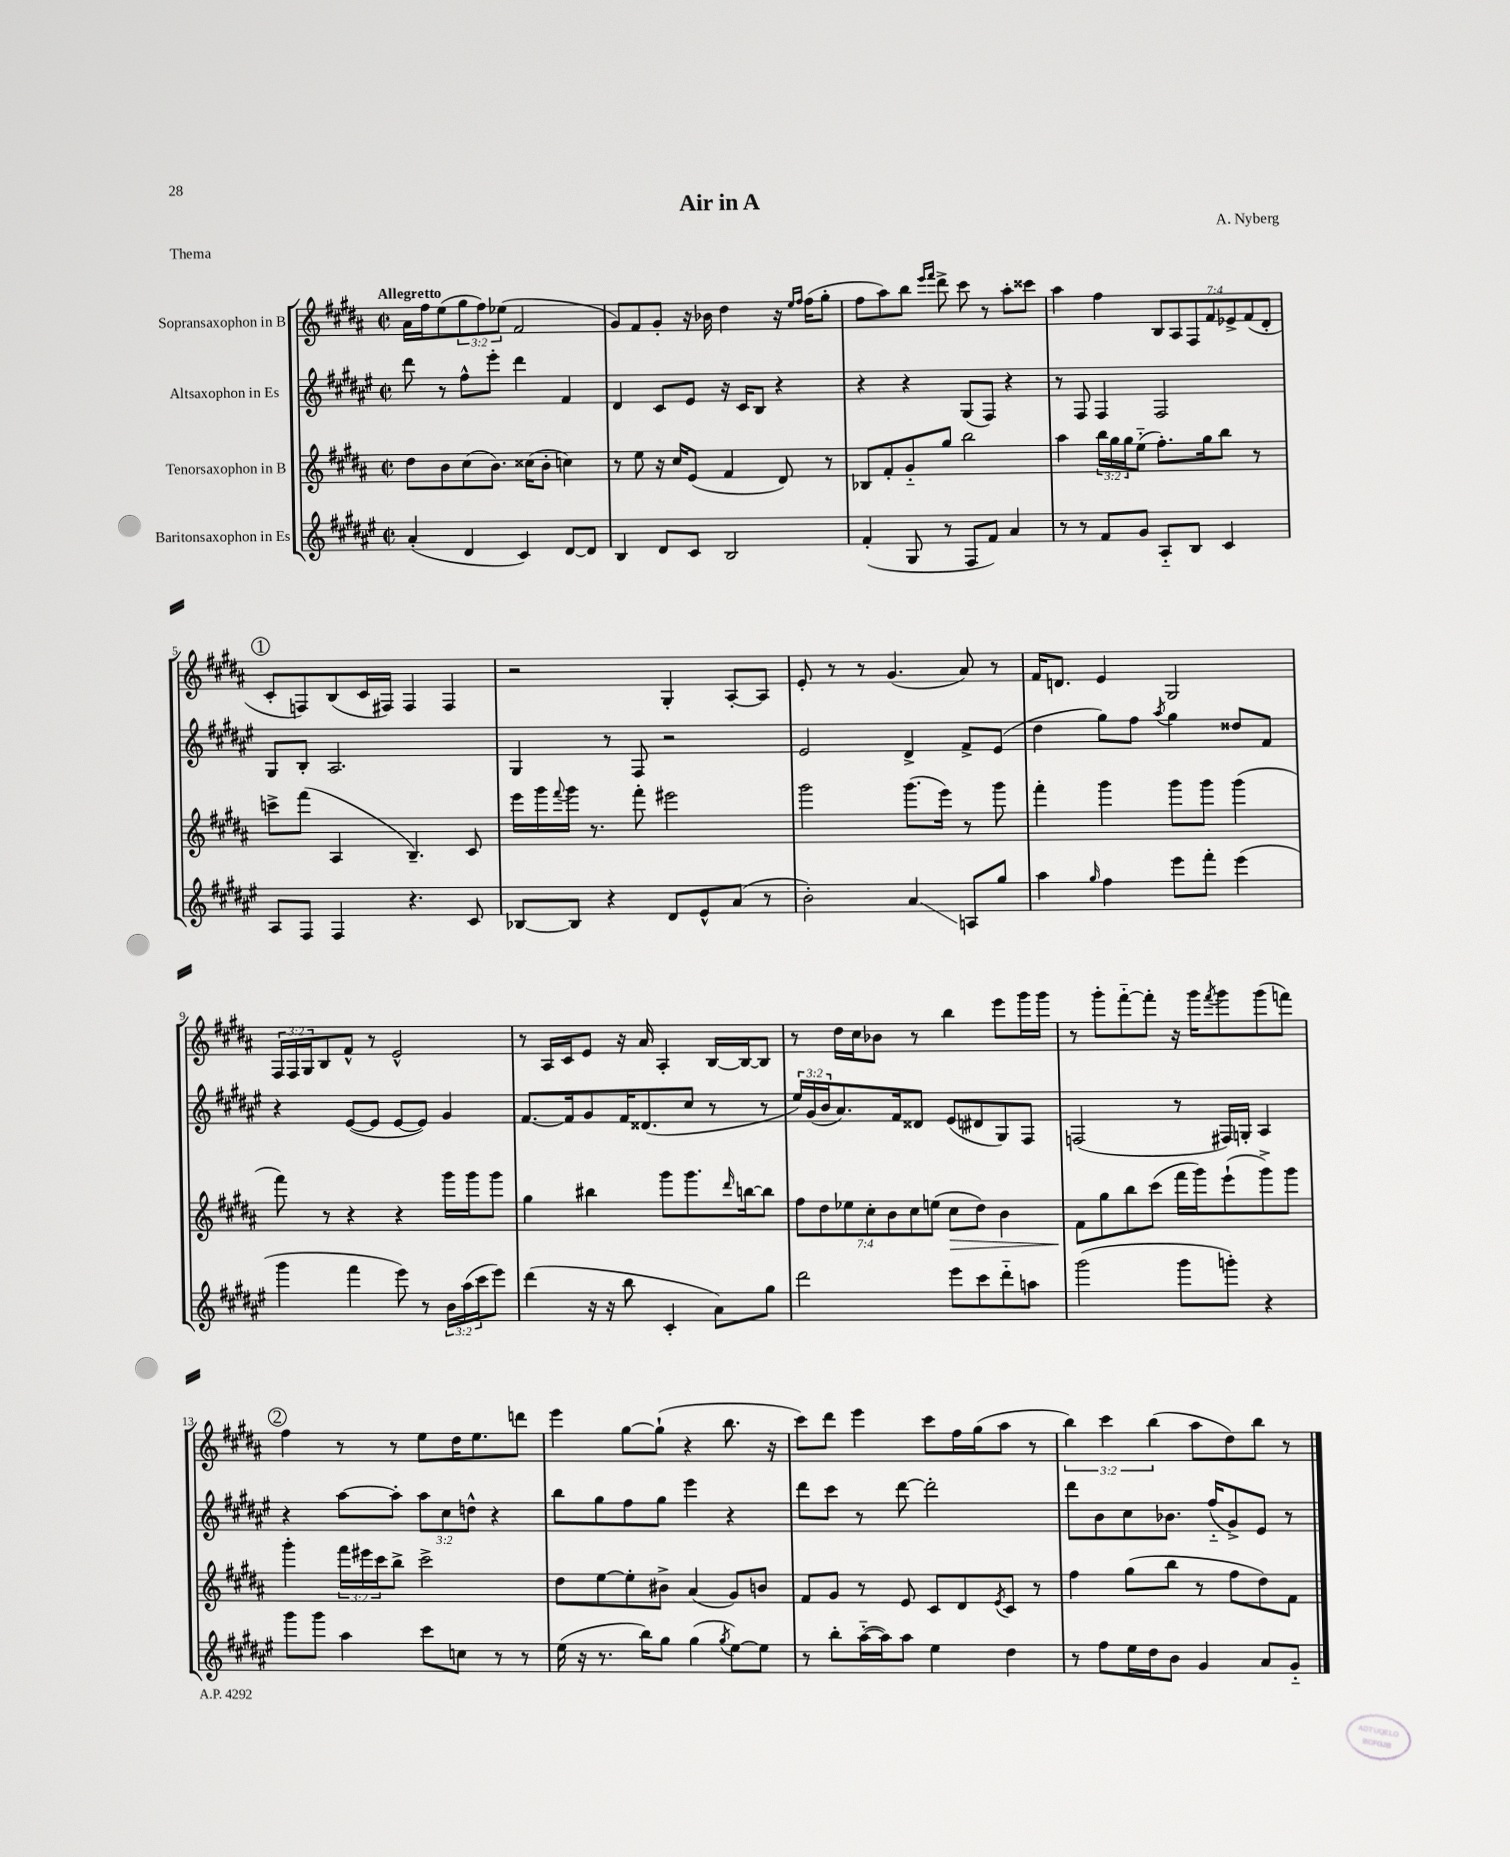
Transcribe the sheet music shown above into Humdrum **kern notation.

**kern	**kern	**kern	**kern
*staff4	*staff3	*staff2	*staff1
*clefG2	*clefG2	*clefG2	*clefG2
*k[f#c#g#d#a#e#]	*k[f#c#g#d#a#]	*k[f#c#g#d#a#e#]	*k[f#c#g#d#a#]
*M2/2	*M2/2	*M2/2	*M2/2
*met(c|)	*met(c|)	*met(c|)	*met(c|)
(4a#'	8dd#	8ddd#	16a#
.	.	.	16ff#
.	8b	8r	(8ee
4d#	(8cc#	8ff#^^	12gg#
.	.	.	12ff#)
.	8.b)	8eee#'	.
.	.	.	(12ee-
4c#)	.	4ddd#	2f#
.	(16cc##	.	.
.	8b'	.	.
[8d#	4cc)	4f#	.
8d#]	.	.	.
=	=	=	=
4B	8r	4d#	8g#)
.	8ee	.	8f#
8d#	16r	8c#	8g#'
.	16cc#	.	.
8c#	(8e	8e#	16r
.	.	.	16b-
2B	4f#	16r	4dd#
.	.	16c#	.
.	.	8B	.
.	8d#)	4r	16r
.	.	.	16qqee
.	.	.	16qqff#
.	.	.	(16ff#
.	8r	.	8gg#'
=	=	=	=
(4f#'	8B-	4r	8ff#
.	8f#'	.	8aa#)
8G#	8g#'~	4r	8bb
.	.	.	16qqeee
.	.	.	16qqfff#
8r	8gg#	.	8ddd#^
8F#	2bb	(8G#	8ccc#
8f#)	.	8F#)	8r
4a#	.	4r	8aa#'
.	.	.	8ccc##
=	=	=	=
8r	4aa#	8r	4aa#
8r	.	8F#	.
8f#	24bb	4F#	4ff#
.	24gg#	.	.
.	24gg#	.	.
8g#	(8ee'~	.	.
8A#'~	8.ff#')	2F#	14B
.	.	.	14A#
8B	.	.	.
.	.	.	14F#
.	16gg#	.	.
.	.	.	14f#
4c#	8bb	.	.
.	.	.	14e-^
.	.	.	(14f#
.	8r	.	.
.	.	.	14d#'
=	=	=	=
8A#	8ccc^	8G#	8c#'
8F#	(8fff#	8B'	8F)
4F#	4A#	2.A#	(8B
.	.	.	16c#
.	.	.	16F#)
4.r	4.B~)	.	4F#
.	.	.	4F#
8c#	8c#	.	.
=	=	=	=
[8B-	16eee	4G#	2r
.	16ggg#	.	.
.	8qqfff#	.	.
8B-]	16ggg#	.	.
.	8.r	.	.
4r	.	8r	.
.	8fff#'	8F#	.
8d#	2eee#	2r	4G#'
8e#^^	.	.	.
(8a#	.	.	[8A#'
8r	.	.	8A#]
=	=	=	=
2b')	2ggg#	2e#	8e'
.	.	.	8r
.	.	.	8r
.	.	.	(4.g#
4a#	(8.ggg#	4d#^	.
.	16eee)	.	.
8A	8r	8f#^	8a#)
8gg#	8ggg#	(8e#	8r
=	=	=	=
4aa#	4fff#'	4dd#	16f#
.	.	.	8.d
16qqgg#	.	.	.
4ff#	4ggg#	8gg#)	4e
.	.	8ff#	.
.	.	8qaa#	.
8eee#	8ggg#	4gg#	2G#
8fff#'	8ggg#	.	.
(4eee#	(4ggg#	8dd##	.
.	.	8f#	.
=	=	=	=
4ggg#	8fff#)	4r	24F#
.	.	.	24F#
.	.	.	24G#
.	8r	.	8B
4fff#	4r	([8e#	8f#^^
.	.	8e#]	8r
8eee#)	4r	[8e#	2e^^
8r	.	8e#])	.
24b	16ggg#	4g#	.
(24aa#	.	.	.
.	16ggg#	.	.
24ccc#	.	.	.
8eee#)	8ggg#	.	.
=	=	=	=
(4ddd#	4gg#	[8.f#	8r
.	.	.	16A#
.	.	16f#]	16c#
16r	4bb#	8g#	8e
16r	.	.	.
8bb	.	16f#	16r
.	.	(8.d##	16a#
4c#'	8ggg#	.	4A#'
.	8.ggg#	8cc#	.
8a#)	.	8r	[16B
.	16qqddd#	.	.
.	[16bb	.	16B_
8gg#	8bb]	8r	8B]
=	=	=	=
2ddd#	14ff#	24ee#)	8r
.	.	(24g#	.
.	14dd#	.	.
.	.	24b	.
.	.	8.a#)	16dd#
.	14ee-	.	.
.	.	.	16cc#
.	14cc#'	.	.
.	.	.	8b-
.	14b	.	.
.	.	16f#	.
.	14cc#	.	.
.	.	8d##	8r
.	(14ee	.	.
8eee#	8cc#	(8e#	4bb
8ccc#	8dd#)	8d#	.
8ddd#'~	4b	8G#)	8eee
8aa	.	8F#	16ggg#
.	.	.	16ggg#
=	=	=	=
(2ggg#	8f#	(2F	8r
.	8gg#	.	8ggg#'
.	8bb	.	[8fff#'~
.	(8ccc#	.	8fff#']
8ggg#	16fff#	8r	16r
.	16ggg#)	.	16ggg#
.	.	.	8qfff#
8ggg')	(8eee`	16F#)	8ggg#
.	.	16G'	.
4r	8ggg#^)	4A#	(8ggg#
.	8ggg#	.	8fff)
=	=	=	=
8ggg#	4ggg#'	4r	4ff#
8ggg#	.	.	.
4aa#	24fff#	[8aa#	8r
.	24eee#	.	.
.	24ccc#	.	.
.	8bb^	8aa#']	8r
8ccc#	2ccc#^	12aa#	8ee
.	.	12cc#	.
8cc	.	.	16dd#
.	.	12dd^^	.
.	.	.	8.ee
8r	.	4r	.
8r	.	.	8ddd
=	=	=	=
(16ee#	8dd#	8bb	4eee
16r	.	.	.
8.r	[8ee	8gg#	.
.	8ee']	8ff#	[8gg#
16bb)	.	.	.
8gg#	8b#^	8gg#	(8gg#`]
(4gg#	(4a#	4eee#	4r
8qgg#	.	.	.
[8ee#)	8g#)	4r	8.bb
8ee#]	8b	.	.
.	.	.	16r
=	=	=	=
8r	8f#	8ddd#	8ccc#)
8bb'	8g#	8ccc#	8ddd#
([16aa#'~	8r	8r	4eee
16aa#])	.	.	.
8aa#	8e	[8ddd#	.
4ee#	8c#	2ddd#']	8ccc#
.	8d#	.	16ff#
.	.	.	(16gg#
.	8qe	.	.
4dd#	8c#	.	8aa#
.	8r	.	8r
=	=	=	=
8r	4ff#	8ddd#	6bb)
8ff#	.	8b	.
.	.	.	6ccc#
16ee#	(8gg#	8cc#	.
16dd#	.	.	.
.	.	.	(6bb
8b	8bb	8.b-	.
4g#	8r	.	8aa#
.	.	(16ff#'~	.
.	8ff#	8g#^)	8dd#)
8a#	8dd#)	8e#	8bb
8g#'~	8f#	8r	8r
==	==	==	==
*-	*-	*-	*-
